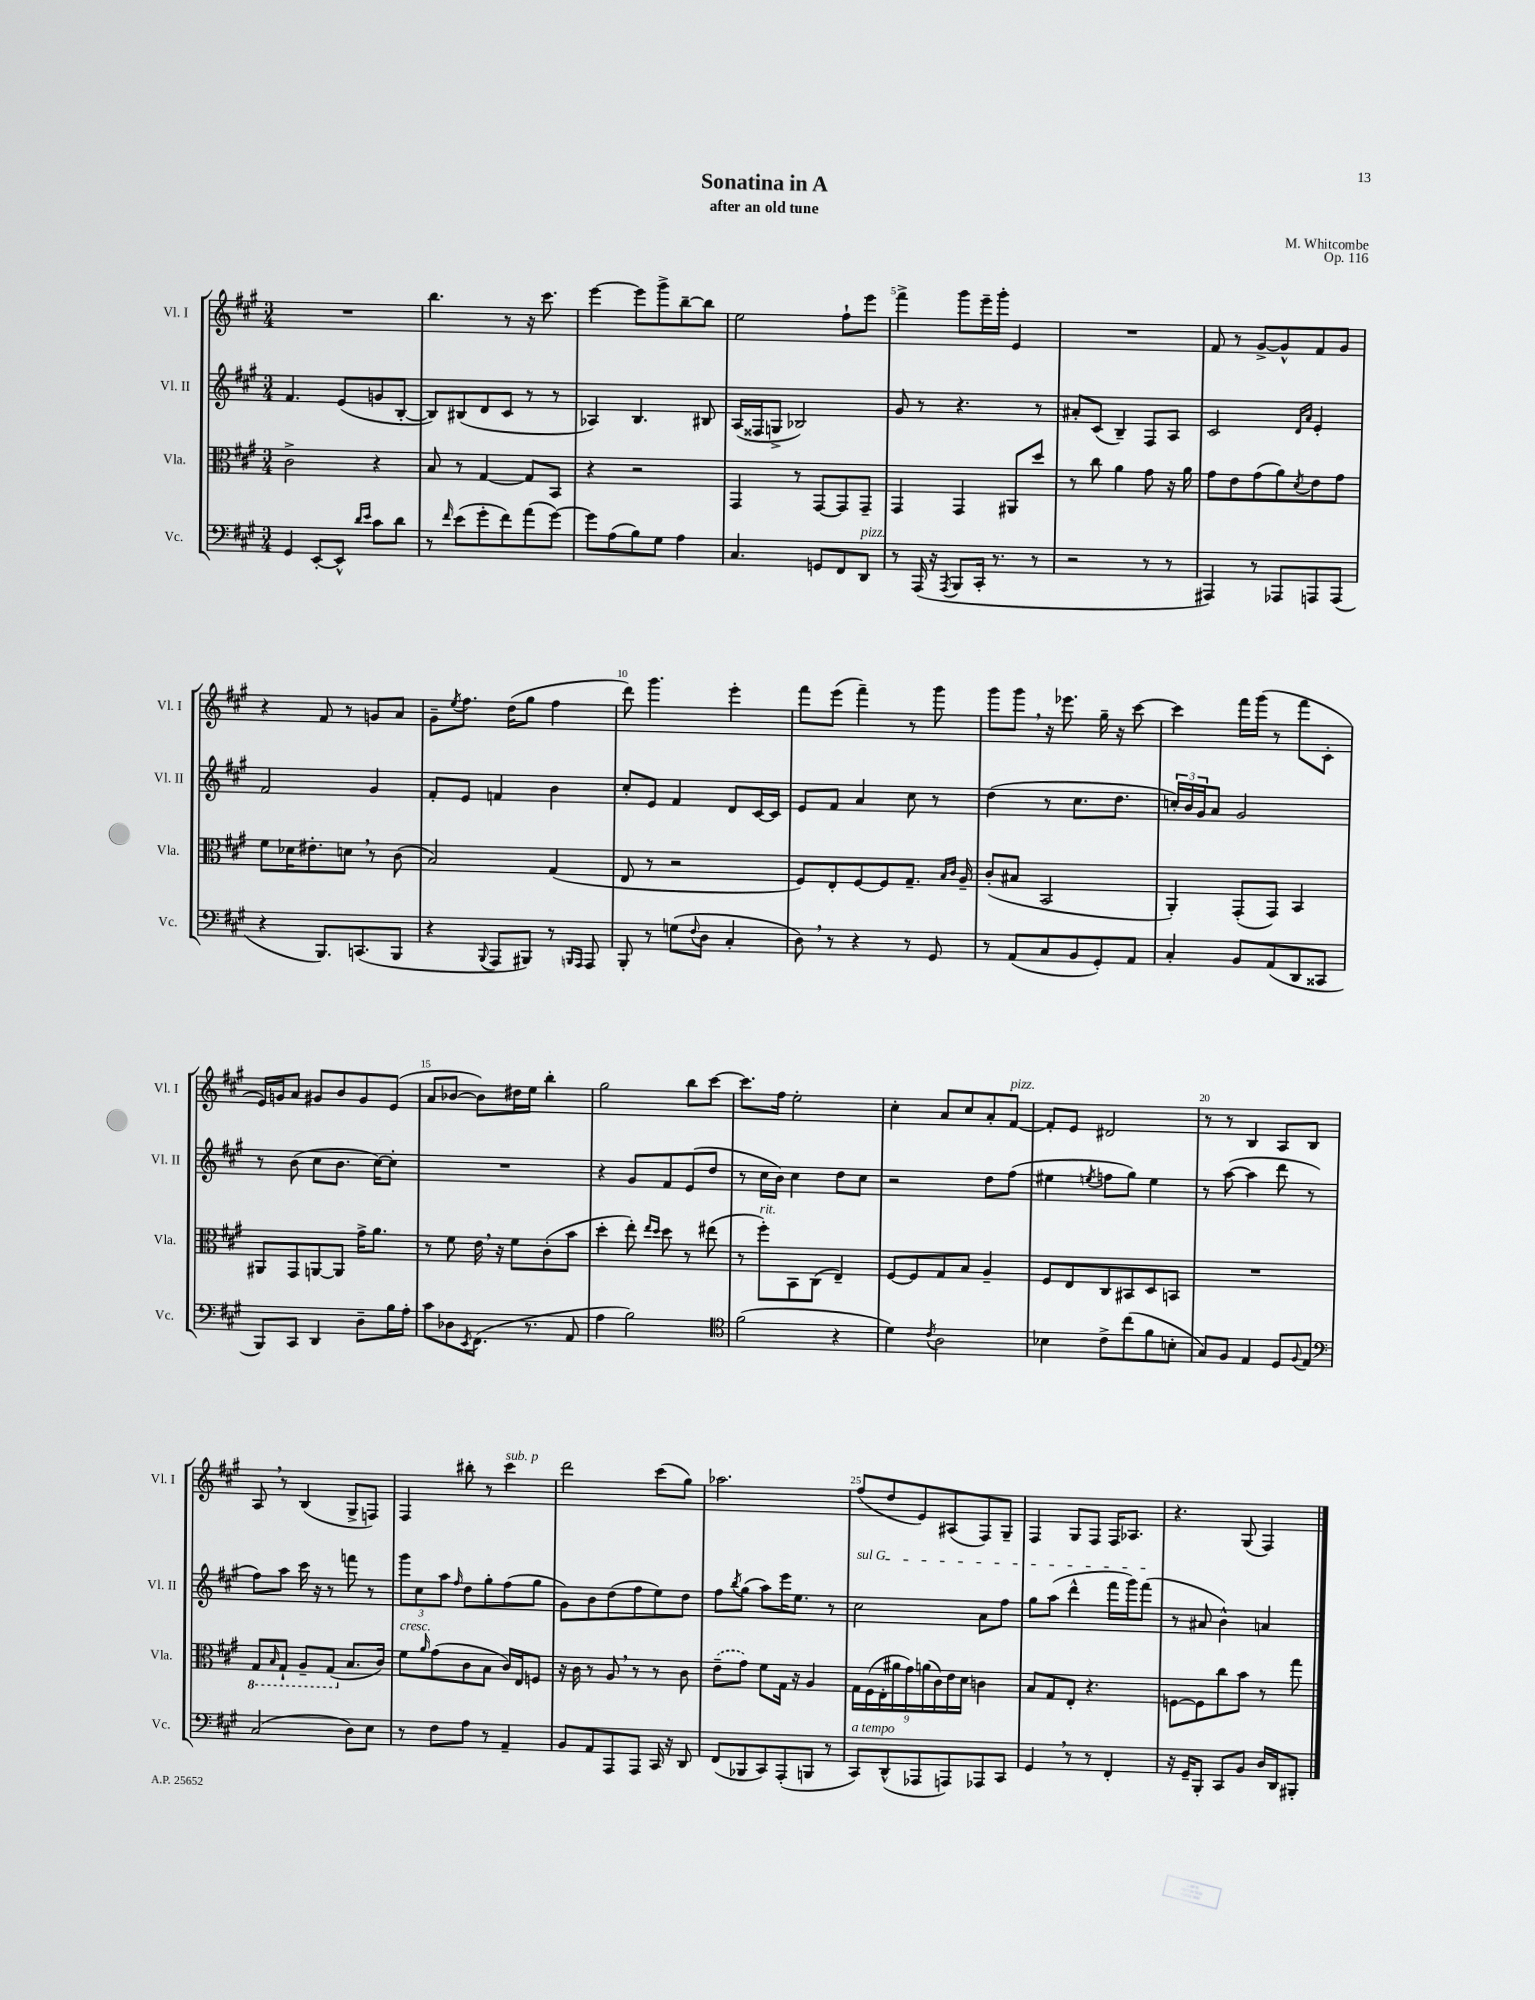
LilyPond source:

\header { title = "Sonatina in A" composer = "M. Whitcombe" subtitle = "after an old tune" opus = "Op. 116" }
<<
\new StaffGroup <<
\new Staff = "s0" \with { instrumentName = "Vl. I" shortInstrumentName = "Vl. I" } {
    \clef treble \key a \major \numericTimeSignature \time 3/4
    R2. |
    b''4. r8 r16 cis'''8. |
    e'''4~ e'''8 gis'''8-> b''8~-- b''8 |
    e''2 fis''8-! e'''8 |
    fis'''4-> gis'''8 e'''16-- gis'''16-. e'4 |
    R2. |
    fis'8 r8 gis'8~-> gis'8-^ fis'8 gis'8 |
    r4 fis'8 r8 g'8 a'8 |
    gis'8-- \acciaccatura { e''8 } fis''8. d''16( gis''8 fis''4 |
    d'''8) gis'''4. e'''4-. |
    fis'''8 e'''8( fis'''4--) r8 gis'''8 |
    gis'''8 gis'''8 \breathe r16 ees'''8. gis''16-- r16 cis'''8~ |
    cis'''4 fis'''16 gis'''16( r8 fis'''8 cis'8-. |
    e'16) g'16 a'8 gis'8 b'8 gis'8 e'8( |
    a'8 bes'8~ bes'8) dis''16 e''16 b''4-. |
    gis''2 b''8 cis'''8~ |
    cis'''8. fis''16 e''2-. |
    cis''4-. a'8 cis''8 a'8-. fis'8~^\markup { \italic "pizz." } |
    fis'8-. e'8 dis'2 |
    r8 r8 b4 a8 b8 |
    a8 \breathe r8 b4( gis8-> f8) |
    fis4 bis''8-. r8 cis'''4^\markup { \italic "sub. p" } |
    d'''2 cis'''8( gis''8) |
    aes''2. |
    fis''8( d''8 e'8) ais8( fis8) gis8-- |
    fis4 gis8 fis8 fis16 aes8. |
    r4. gis8( fis4) \bar "|." |
}
\new Staff = "s1" \with { instrumentName = "Vl. II" shortInstrumentName = "Vl. II" } {
    \clef treble \key a \major \numericTimeSignature \time 3/4
    fis'4. e'8( g'8 b8~-. |
    b8) bis8( d'8 cis'8 r8 r8 |
    aes4) b4. bis8 |
    a16( fisis16 g8-> bes2) |
    gis'8 r8 r4. r8 |
    ais'8-. cis'8( b4--) fis8 a8 |
    cis'2 \grace { d'16 a'16 } e'4-. |
    fis'2 gis'4 |
    fis'8-. e'8 f'4 b'4 |
    cis''8-. e'8 fis'4 d'8 cis'16~ cis'16 |
    e'8 fis'8 a'4 cis''8 r8 |
    d''4( r8 cis''8. d''8. |
    \tuplet 3/2 { c''16-.) b'16 gis'16 } a'8 gis'2 |
    r8 b'8( cis''8 b'8. cis''16~) cis''8-. |
    R2. |
    r4 gis'8 fis'8 e'8( d''8 |
    r8 cis''16 b'16) cis''4 d''8 cis''8 |
    r2 d''8 fis''8( |
    eis''4 \acciaccatura { e''8 } f''8 gis''8) e''4 |
    r8 a''8~( a''4 d'''8 r8 |
    fis''8) a''8 cis'''16 r16 r8 f'''8 r8 |
    \tuplet 3/2 { gis'''8 cis''8 a''8 } \grace { fis''16 } d''8 gis''8-. fis''8( gis''8 |
    gis'8) b'8 d''8( fis''8 e''8) d''8 |
    fis''8 \acciaccatura { b''8 } gis''8( a''8) e'''16 e''8. r8 |
    \once \override TextSpanner.bound-details.left.text = \markup { \italic "sul G" } cis''2\startTextSpan a'8 fis''8 |
    gis''8 a''8( d'''4-^ fis'''16 gis'''16) fis'''8\stopTextSpan( |
    r8 ais'8 b'4-^) a'4 \bar "|." |
}
\new Staff = "s2" \with { instrumentName = "Vla." shortInstrumentName = "Vla." } {
    \clef alto \key a \major \numericTimeSignature \time 3/4
    cis'2-> r4 |
    b8 r8 gis4~ gis8 b,8 |
    r4 r2 |
    gis,4 r8 gis,8~ gis,8 gis,8-- |
    gis,4 gis,4 ais,8 d''8 |
    r8 cis''8 a'4 gis'8 r16 a'16 |
    gis'8 e'8 gis'8( a'8) \acciaccatura { d'8 } e'8 gis'8 |
    fis'8 des'16 eis'8.-. d'8 \breathe r8 cis'8( |
    b2) gis4( |
    e8 r8 r2 |
    fis8) e8-. fis8~ fis8 gis8.-- \grace { b16 cis'16 } a16-- |
    cis'8-.( bis8 b,2 |
    a,4-.) gis,8-.( gis,8) b,4 |
    ais,8 gis,8 a,8~ a,8 gis'16-> a'8. |
    r8 fis'8 e'16 \breathe r16 fis'8 cis'8-.( b'8 |
    d''4-. e''8-.) \grace { e''16 d''16 } d''8 r8 eis''8( |
    r8 fis''8-.^\markup { \italic "rit." }) b,8 cis8( e4--) |
    fis8~ fis8 gis8 b8 a4-- |
    fis8 e8 cis8 bis,8 d8 b,8 |
    R2. |
    \ottava #-1 gis,8 \grace { b,16 } gis,8-! a,8-- gis,8( \ottava #0 b8. cis'16) |
    fis'8^\markup { \italic "cresc." } \grace { a'16 } gis'8( cis'8 b8 cis'16) e16 f8 |
    r16 cis'16 r8 a8 \breathe r8 r8 cis'8 |
    \once \slurDashed e'8--( gis'8) fis'8 gis16 r16 a4 |
    \tuplet 9/8 { gis16 fis16( e16-. ais'16 gis'16) a'16( cis'16) e'16 d'16 } c'4 |
    b8 gis8 e8-. r4. |
    f8~ f8 cis''8 b'8 r8 gis''8 \bar "|." |
}
\new Staff = "s3" \with { instrumentName = "Vc." shortInstrumentName = "Vc." } {
    \clef bass \key a \major \numericTimeSignature \time 3/4
    gis,4 e,8~-. e,8-^ \grace { d'16 e'16 } cis'8 d'8 |
    r8 \grace { fis'16 } e'8( gis'8-. fis'8) a'8( gis'8~) |
    gis'8 a8( b8) gis8 a4 |
    cis4. g,8 fis,8 d,8^\markup { \italic "pizz." } |
    r8 a,,16( r16 \acciaccatura { a,,8 } b,,8 cis,16-. r8. r8 |
    r2 r8 r8 |
    ais,,4) r8 aes,,8 a,,8 a,,8( |
    r4 b,,8.) c,8.( b,,8 |
    r4 \appoggiatura { b,,8 } a,,8 bis,,8) r8 \grace { b,,16 a,,16 } a,,8 |
    b,,8-. r8 g8( \appoggiatura { fis8 } d8 cis4-. |
    d8) \breathe r8 r4 r8 gis,8 |
    r8 a,8( cis8 b,8 gis,8-.) a,8 |
    cis4-. b,8 a,8( d,8 cisis,8 |
    b,,8) cis,8 d,4 d8-- b16 a16-. |
    cis'8 des8 \acciaccatura { e,8 } fis,8.( r8. a,8 |
    a4 b2) |
    \clef tenor fis'2( r4 |
    d'4) \acciaccatura { cis'8 } a2 |
    bes4 cis'8-> cis''8( fis'8 b8-. |
    gis8) fis8 e4 d8 \appoggiatura { fis8 } e8 |
    \clef bass cis2( d8) e8 |
    r8 fis8 a8 r8 a,4-- |
    b,8 a,8 a,,8 a,,8 cis,16 r16 d,8 |
    fis,8( bes,,8 cis,8) a,,8-.( b,,8 r8 |
    cis,8^\markup { \italic "a tempo" }) d,8-^( aes,,8 a,,8) aes,,8 cis,8 |
    gis,4 \breathe r8 r8 fis,4-. |
    r16 gis,16-- b,,8-. cis,8 b,8 d16 d,16 bis,,8-. \bar "|." |
}
>>
>>
\layout { \context { \Score \override BarNumber.break-visibility = ##(#f #t #t) barNumberVisibility = #(every-nth-bar-number-visible 5) } }
